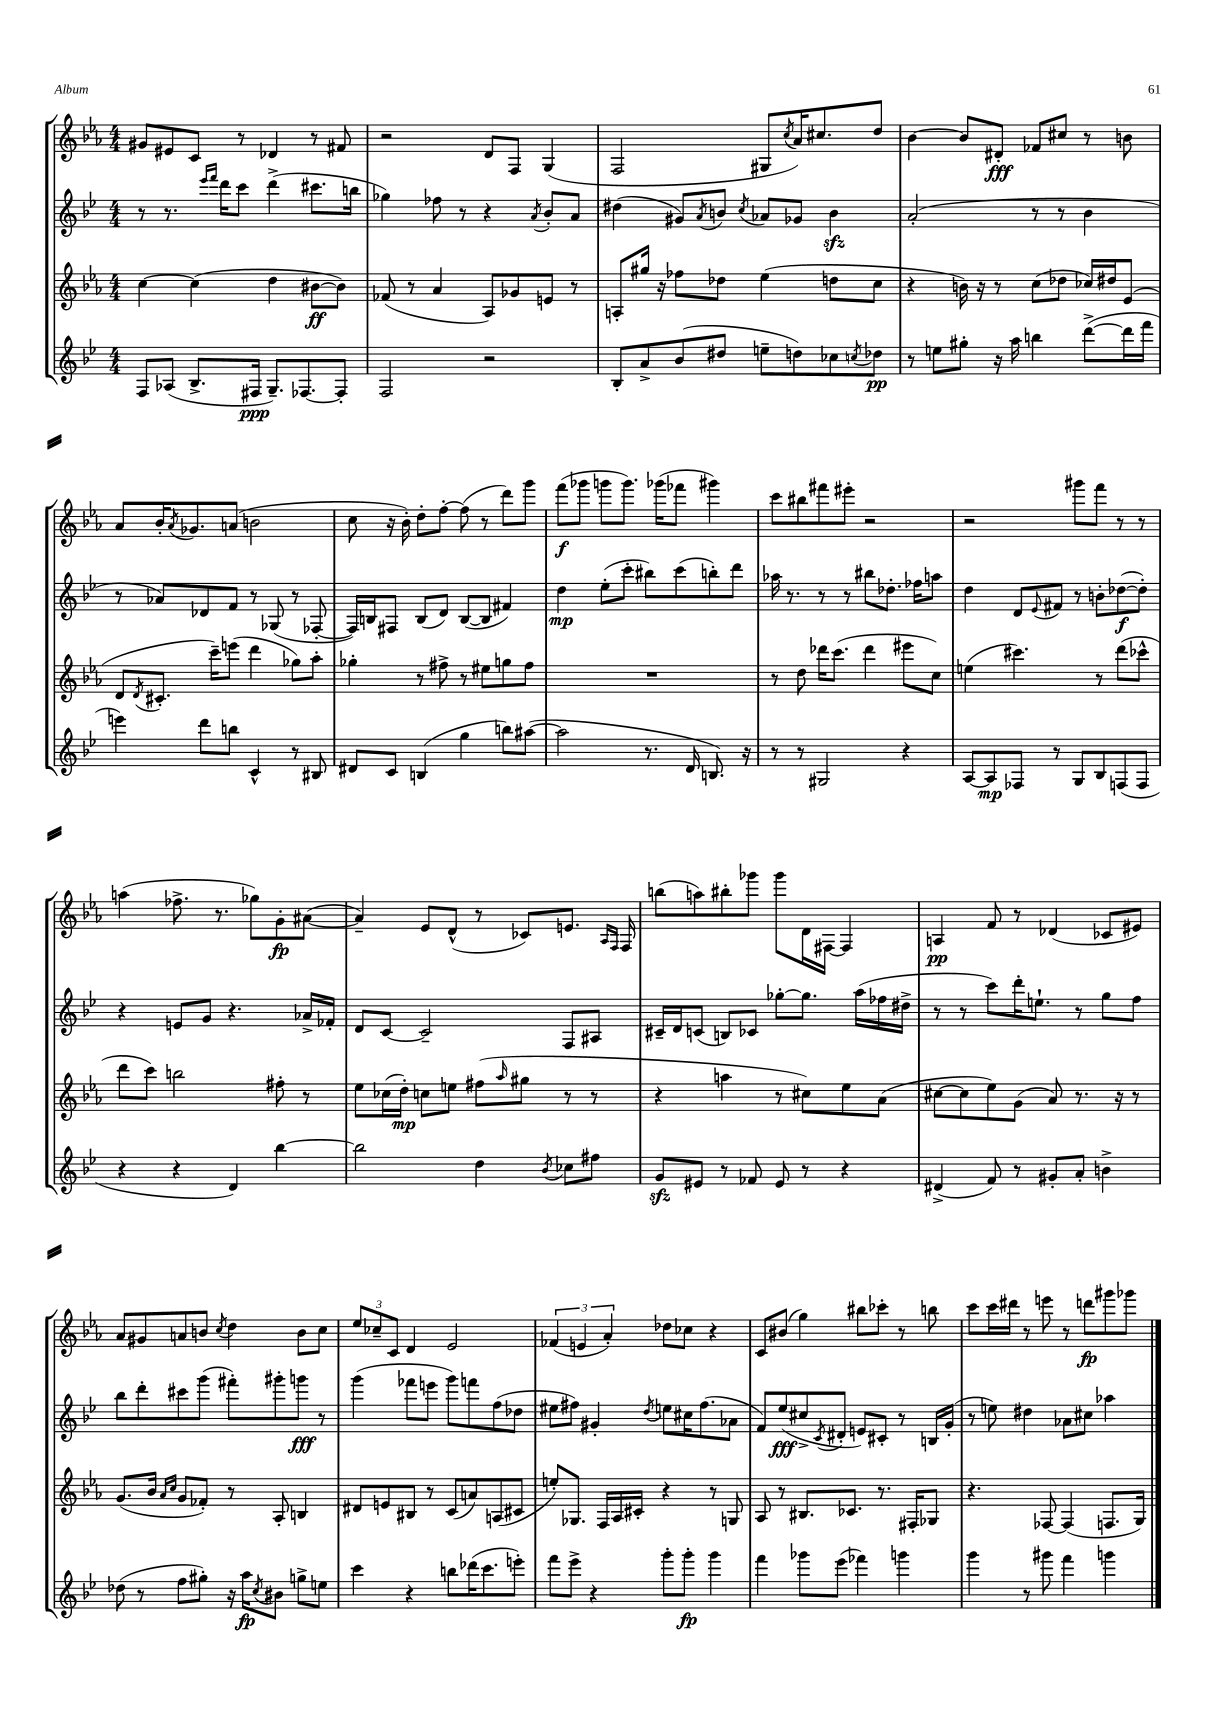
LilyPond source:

<<
\new StaffGroup <<
\new Staff = "s0" {
    \clef treble \key ees \major \numericTimeSignature \time 4/4
    gis'8 eis'8 c'8 r8 des'4 r8 fis'8 |
    r2 d'8 f8 g4( |
    f2 gis8 \acciaccatura { c''8 } aes'16) cis''8. d''8 |
    bes'4~ bes'8 dis'8-.\fff fes'8 cis''8 r8 b'8 |
    aes'8 bes'16-. \acciaccatura { aes'8 } ges'8. a'8( b'2 |
    c''8 r16 bes'16-.) d''8-. f''8~-. f''8( r8 d'''8) g'''8 |
    f'''8\f( ges'''8 g'''8 g'''8.) ges'''16( fes'''8 gis'''4) |
    c'''8 bis''8 fis'''8 eis'''8-. r2 |
    r2 gis'''8 f'''8 r8 r8 |
    a''4( fes''8.-> r8. ges''8) g'8-.\fp ais'8~( |
    ais'4--) ees'8 d'8-^( r8 ces'8) e'8. \grace { aes16 f16 } f16 |
    b''8( a''8) bis''8-. ges'''8 ges'''8 d'16 fis16~ fis4 |
    a4\pp f'8 r8 des'4( ces'8 eis'8) |
    aes'8 gis'8 a'8 b'8 \acciaccatura { c''8 } d''4 b'8 c''8 |
    \tuplet 3/2 { ees''8 ces''8-- c'8 } d'4 ees'2 |
    \tuplet 3/2 { fes'4( e'4 aes'4-.) } des''8 ces''8 r4 |
    c'8 bis'8( g''4) bis''8 ces'''8-. r8 b''8 |
    c'''8 c'''16 dis'''16 r8 e'''8 r8 d'''8\fp gis'''8 ges'''8 \bar "|." |
}
\new Staff = "s1" {
    \clef treble \key bes \major \numericTimeSignature \time 4/4
    r8 r8. \grace { ees'''16 f'''16 } d'''16 c'''8 d'''4->( cis'''8. b''16 |
    ges''4) fes''8 r8 r4 \acciaccatura { a'8 } bes'8-. a'8 |
    dis''4( gis'8) \acciaccatura { a'8 } b'8 \acciaccatura { c''8 } aes'8 ges'8 b'4\sfz |
    a'2-.( r8 r8 bes'4 |
    r8 aes'8) des'8 f'8 r8 ges8( r8 fes8~-. |
    fes16) b16 fis8 b8( d'8) b8~( b8 fis'4) |
    d''4\mp ees''8-.( c'''8-. bis''8) c'''8( b''8-.) d'''8 |
    aes''16 r8. r8 r8 bis''8 des''8.-. fes''16 a''8 |
    d''4 d'8 \appoggiatura { ees'8 } fis'8 r8 b'8-. des''8~\f( des''8-.) |
    r4 e'8 g'8 r4. aes'16-> fes'16-. |
    d'8 c'8~ c'2-- f8 ais8 |
    cis'16-- d'16 c'8( b8) ces'8 ges''8~-. ges''8. a''16( fes''16 dis''16-> |
    r8 r8 c'''8) d'''16-. e''8.-! r8 g''8 f''8 |
    bes''8 d'''8-. cis'''8 g'''8( fis'''8-.) gis'''8-. g'''8\fff r8 |
    g'''4( fes'''8 e'''8 g'''8) f'''8 f''8( des''8 |
    eis''8 fis''8) gis'4-. \acciaccatura { d''8 } e''8 cis''16 fis''8.( aes'8 |
    f'8) ees''8\fff( cis''8-> \acciaccatura { c'8 } dis'8-. e'8) cis'8-. r8 b16 g'16-.( |
    r8 e''8) dis''4 aes'8 cis''8 aes''4 \bar "|." |
}
\new Staff = "s2" {
    \clef treble \key ees \major \numericTimeSignature \time 4/4
    c''4~ c''4( d''4 bis'8~\ff bis'8) |
    fes'8( r8 aes'4 aes8) ges'8 e'8 r8 |
    a8-. gis''16 r16 fes''8 des''8 ees''4( d''8 c''8 |
    r4 b'16) r16 r8 c''8( des''8 ces''16) dis''16 ees'8( |
    d'8 \acciaccatura { d'8 } cis'8.-. c'''16--) e'''8( d'''4 ges''8) aes''8-. |
    ges''4-. r8 fis''8-> r8 eis''8 g''8 fis''8 |
    R1 |
    r8 d''8 des'''16 c'''8.( des'''4 eis'''8 c''8) |
    e''4( cis'''4.) r8 d'''8( ces'''8-^ |
    d'''8 c'''8) b''2 fis''8-. r8 |
    ees''8 ces''16( d''16-.\mp) c''8 e''8 fis''8( \grace { aes''16 } gis''8 r8 r8 |
    r4 a''4 r8 cis''8) ees''8 aes'8( |
    cis''8~ cis''8 ees''8) g'8( aes'8) r8. r16 r8 |
    g'8.( bes'16 \grace { aes'16 c''16 } g'8 fes'8-.) r8 aes8-. b4 |
    dis'8 e'8 bis8 r8 c'8( a'8) a8( cis'8 |
    e''8-.) ges8. f16 aes16 cis'16-. r4 r8 g8 |
    aes8 r8 bis8. ces'8. r8. fis16-. ges8 |
    r4. fes8~ fes4( f8. g16) \bar "|." |
}
\new Staff = "s3" {
    \clef treble \key bes \major \numericTimeSignature \time 4/4
    f8 aes8( bes8.-> fis16\ppp g8.--) fes8.~ fes8-. |
    f2 r2 |
    bes8-. a'8-> bes'8( dis''8 e''8-- d''8) ces''8 \acciaccatura { c''8 } des''8\pp |
    r8 e''8 gis''8-. r16 a''16 b''4 d'''8~->( d'''16 f'''16 |
    e'''4) d'''8 b''8 c'4-^ r8 bis8 |
    dis'8 c'8 b4( g''4 b''8) ais''8~( |
    ais''2 r8. d'16 b8.) r16 |
    r8 r8 gis2 r4 |
    a8~ a8\mp fes8 r8 g8 bes8 f8( f8 |
    r4 r4 d'4) bes''4~ |
    bes''2 d''4 \acciaccatura { bes'8 } ces''8 fis''8 |
    g'8\sfz eis'8 r8 fes'8 eis'8 r8 r4 |
    dis'4->( f'8) r8 gis'8-. a'8-. b'4-> |
    des''8( r8 f''8 gis''8-.) r16 a''16\fp \acciaccatura { c''8 } bis'8 g''8-> e''8 |
    c'''4 r4 b''8 des'''16( c'''8. e'''8-.) |
    f'''8 ees'''8-> r4 g'''8-. g'''8-.\fp g'''4 |
    f'''4 ges'''8 ees'''8( fes'''4) g'''4 |
    g'''4 r8 gis'''8 f'''4 g'''4 \bar "|." |
}
>>
>>
\layout { \context { \Score \remove "Bar_number_engraver" } }
